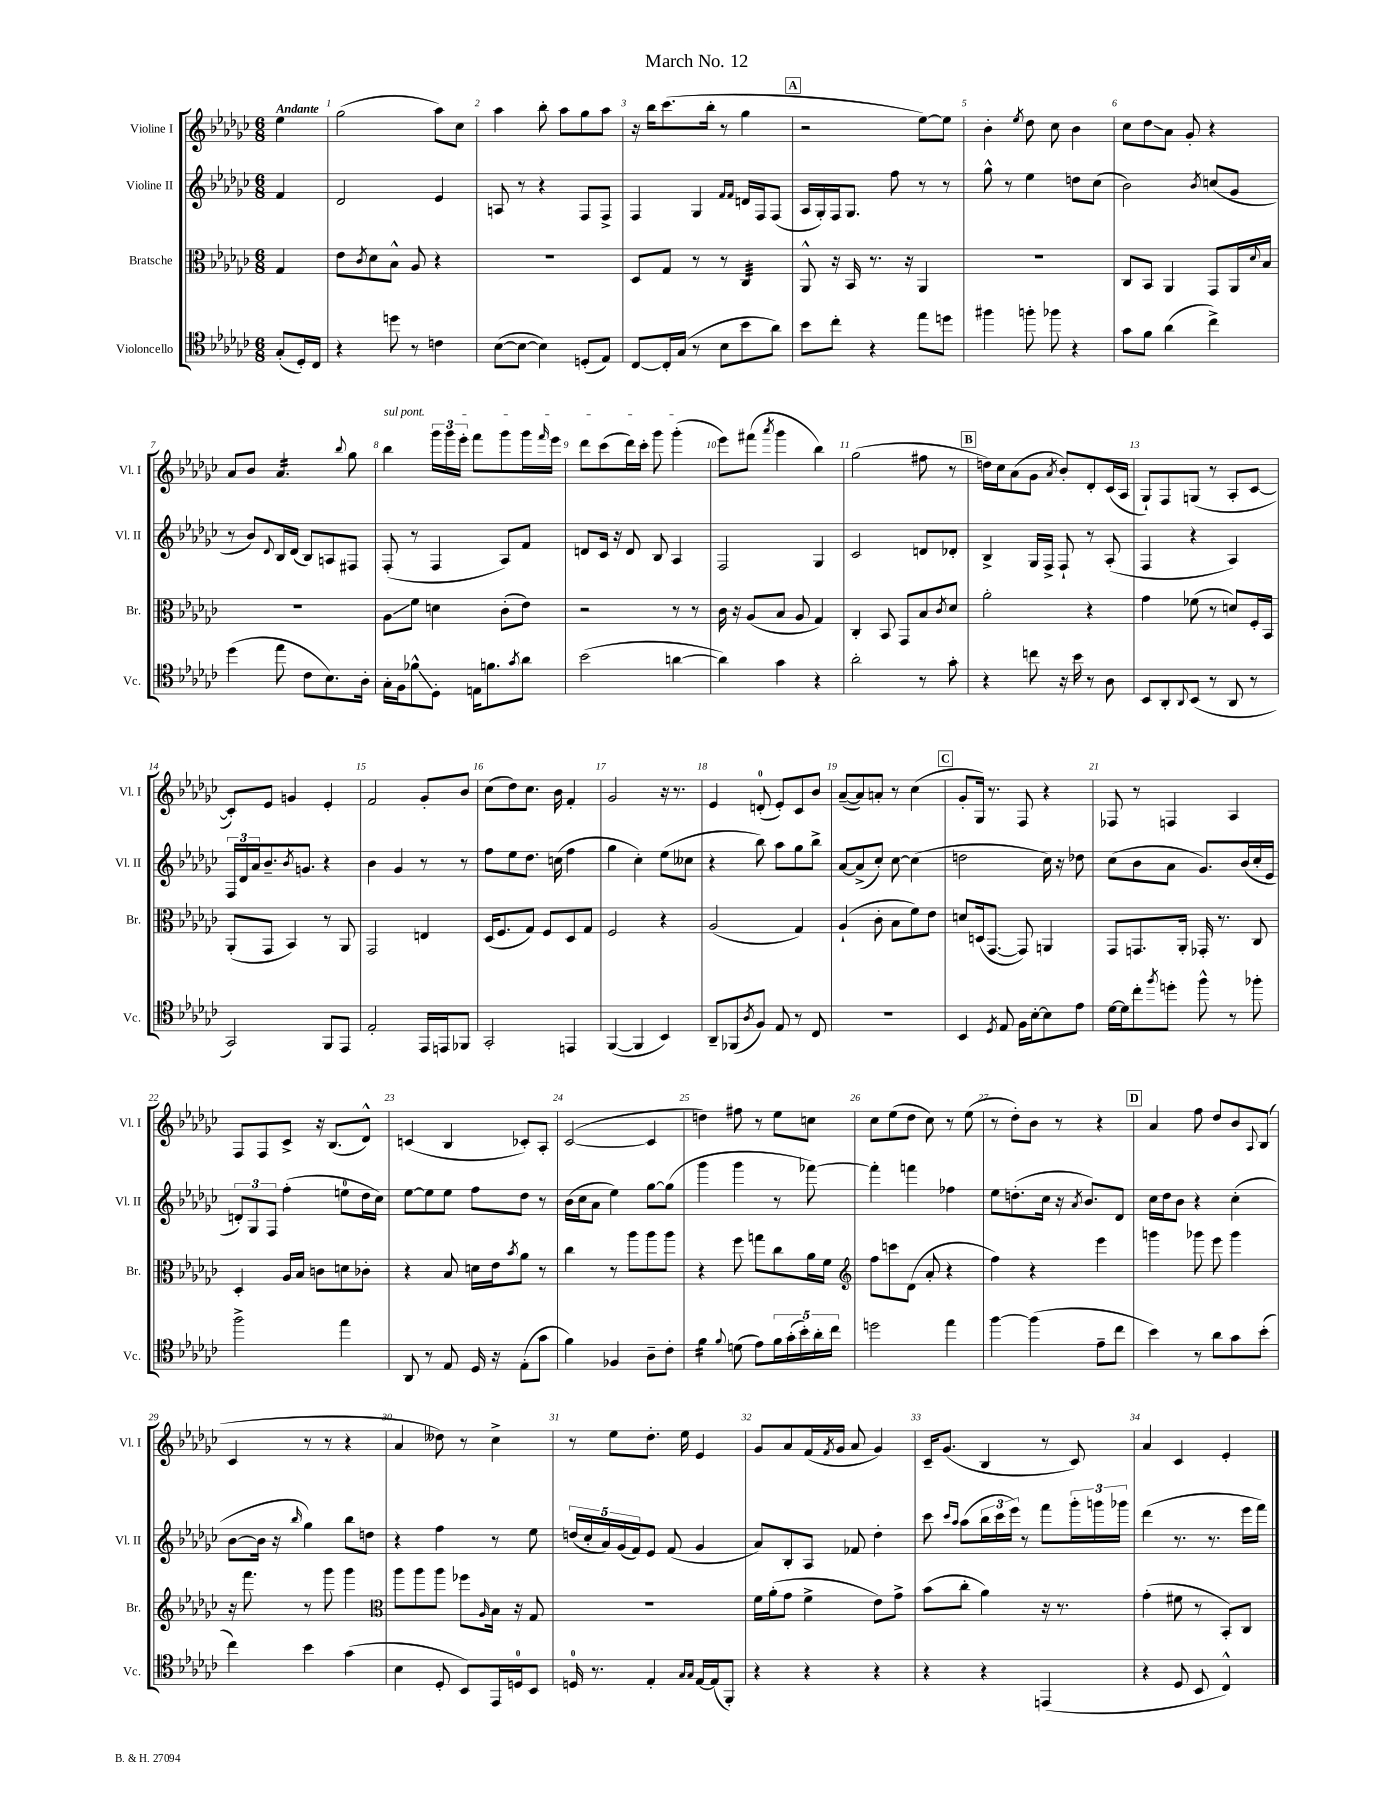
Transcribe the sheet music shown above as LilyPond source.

\header { title = "March No. 12" }
<<
\new StaffGroup <<
\new Staff = "s0" \with { instrumentName = "Violine I" shortInstrumentName = "Vl. I" } {
    \clef treble \key ges \major \numericTimeSignature \time 6/8 \partial 4 \tempo "Andante"
    ees''4 |
    ges''2( aes''8) ces''8 |
    aes''4 bes''8-. aes''8 ges''8 aes''8 |
    r16 bes''16 ces'''8.( bes''16-. r8 ges''4 |
    \mark \markup { \box "A" } r2 ees''8~) ees''8 |
    bes'4-. \acciaccatura { ees''8 } des''8 ces''8 bes'4 |
    ces''8 des''8\glissando aes'8 ges'8-. r4 |
    aes'8 bes'8 aes'4.:16 \appoggiatura { bes''8 } ges''8 |
    \once \override TextSpanner.bound-details.left.text = \markup { \italic "sul pont." } bes''4\startTextSpan \tuplet 3/2 { ges'''16 ges'''16 ees'''16-. } f'''8 ges'''8 ges'''16 \grace { f'''16 } ees'''16 |
    des'''8 ces'''8( des'''16) ces'''16-. ges'''8 ges'''4-.\stopTextSpan( |
    ees'''8) fis'''8( \acciaccatura { aes'''8 } ges'''4 bes''4) |
    ges''2( fis''8 r8 |
    \mark \markup { \box "B" } d''16) ces''16 aes'8( ges'8 \acciaccatura { aes'8 } bes'8-.) des'8-. ces'16( aes16 |
    ges8-!) f8 g8( r8 aes8-. ces'8~ |
    ces'8-.) ees'8 g'4 ees'4-. |
    f'2 ges'8-. bes'8 |
    ces''8( des''8) ces''8. bes'16 f'4-. |
    ges'2 r16 r8. |
    ees'4 d'8-0-.( ees'8-.) ces'8 bes'8 |
    aes'8~--( aes'8) a'8-. r8 ces''4( |
    \mark \markup { \box "C" } ges'8-. ges16) r8. f8 r4 |
    fes8 r8 f4 aes4 |
    f8 f8 ces'8-> r16 bes8.( des'8-^) |
    c'4( bes4 ces'8-.) aes8-. |
    ces'2~( ces'4 |
    d''4) fis''8 r8 ees''8 c''8 |
    ces''8 ees''8( des''8 ces''8) r8 ees''8( |
    r8 des''8-.) bes'8 r8 r4 |
    \mark \markup { \box "D" } aes'4 f''8 des''8 bes'8 \appoggiatura { aes8 } bes8( |
    ces'4 r8 r8 r4 |
    aes'4 deses''8) r8 ces''4-> |
    r8 ees''8 des''8.-. ees''16 ees'4 |
    ges'8 aes'8 f'16( \acciaccatura { f'8 } ges'16 aes'8 ges'4) |
    ces'16-- ges'8.( bes4 r8 ces'8) |
    aes'4 ces'4 ees'4-. \bar "|." |
}
\new Staff = "s1" \with { instrumentName = "Violine II" shortInstrumentName = "Vl. II" } {
    \clef treble \key ges \major \numericTimeSignature \time 6/8 \partial 4
    f'4 |
    des'2 ees'4 |
    a8 r8 r4 f8 f8-> |
    f4 ges4 \grace { f'16 f'16 } d'16 f16 f8( |
    \mark \markup { \box "A" } aes16 ges16-.) f16 ges8. f''8 r8 r8 |
    ges''8-^ r8 ees''4 d''8 ces''8( |
    bes'2) \acciaccatura { bes'8 } c''8( ges'8 |
    r8 bes'8) \appoggiatura { des'8 } bes16 des'16( bes8) a8 fis8 |
    f8-.( r8 f4 aes8) f'8 |
    d'8 ces'16 r16 d'8 bes8 aes4 |
    f2 ges4 |
    ces'2 d'8 des'8-. |
    \mark \markup { \box "B" } bes4-> ges16 f16-> f8-! r8 aes8-.( |
    f4 r4 aes4) |
    \tuplet 3/2 { f16 des'16 aes'16 } bes'8.-- \acciaccatura { bes'8 } g'8. r4 |
    bes'4 ges'4 r8 r8 |
    f''8 ees''8 des''8. c''16( f''4 |
    ges''4 ces''4-.) ees''8( ceses''8 |
    r4 bes''8) aes''8 ges''8 bes''8-> |
    aes'8~ aes'8->( ces''8-.) ces''8~ ces''4( |
    \mark \markup { \box "C" } d''2 ces''16) r16 des''8 |
    ces''8( bes'8 aes'8 ges'8.) bes'16( ces''16-. ees'16 |
    \tuplet 3/2 { d'8-.) ges8 f8 } f''4-.( e''8-0 des''16 ces''16) |
    ees''8~ ees''8 ees''8 f''8 des''8 r8 |
    bes'16( ces''16 aes'8 ees''4) ges''8~ ges''8( |
    ges'''4 ges'''4 r8 fes'''8~) |
    fes'''4-. f'''4 fes''4 |
    ees''8 d''8.-.( ces''16 r16 \acciaccatura { aes'8 } bes'8.) des'8 |
    \mark \markup { \box "D" } ces''16 des''16 bes'8 r4 ces''4-.( |
    bes'8~ bes'16 r16 \grace { bes''16 } ges''4) bes''8 d''8 |
    r4 f''4 r8 ees''8 |
    \tuplet 5/4 { d''16( ces''16-. aes'16) ges'16( f'16) } ees'8 f'8( ges'4 |
    aes'8) bes8-. aes8 fes'8 des''4-. |
    ces'''8 \grace { ces'''16 aes''16 } aes''8( \tuplet 3/2 { bes''16 ces'''16 ees'''16) } r8 f'''8 \tuplet 3/2 { ges'''16-. g'''16 ges'''16 } |
    des'''4( r8. r8. ees'''16 f'''16) \bar "|." |
}
\new Staff = "s2" \with { instrumentName = "Bratsche" shortInstrumentName = "Br." } {
    \clef alto \key ges \major \numericTimeSignature \time 6/8 \partial 4
    ges4 |
    ees'8 \acciaccatura { ces'8 } des'8 bes8-^ aes8 r4 |
    R2. |
    des8 ges8 r8 r8 ces4:32 |
    \mark \markup { \box "A" } aes,8-^ r16 bes,16 r8. r16 aes,4 |
    R2. |
    ces8 bes,8 aes,4 ges,8 aes,16 \appoggiatura { des'8 } bes16 |
    R2. |
    aes8\glissando f'8 d'4 ces'8-.( ees'8) |
    r2 r8 r8 |
    ces'16 r16 aes8( bes8 aes8 ges4) |
    ces4-. bes,8 ges,8 bes8 \acciaccatura { ces'8 } des'8 |
    \mark \markup { \box "B" } aes'2-. r4 |
    ges'4 fes'8( r8 d'8) f16-. bes,16 |
    aes,8-.( ges,8 bes,4) r8 aes,8 |
    ges,2 e4 |
    des16( f8. ges8) f8 des8 ges8 |
    f2 r4 |
    aes2( ges4) |
    aes4-!( ces'8-. bes8 f'8) ees'8 |
    \mark \markup { \box "C" } d'8 d16( ges,8.~ ges,8) a,4 |
    ges,8 g,8. aes,16-. ges,16-. r8. ces8 |
    des4-. aes16 bes16 c'8 d'8 ces'8-. |
    r4 bes8 d'16 ees'16 \acciaccatura { bes'8 } aes'8 r8 |
    ces''4 r8 aes''8 aes''8 aes''8 |
    r4 f''8 g''8 ces''8 aes'16 f'16 |
    \clef treble f''8 c'''8 des'8( aes'8-. r4 |
    f''4) r4 ees'''4 |
    \mark \markup { \box "D" } g'''4 ges'''8 ees'''8 ges'''4 |
    r16 f'''8. r8 ges'''8 ges'''4 |
    \clef alto aes''8 aes''8 aes''8 fes''8 \grace { aes16 } bes16 r16 ges8 |
    R2. |
    f'16 aes'16-.( ges'8 f'4-> ees'8) ges'8-> |
    bes'8( ces''8-. aes'4) r16 r8. |
    ges'4-.( fis'8 r8 bes,8-.) ces8 \bar "|." |
}
\new Staff = "s3" \with { instrumentName = "Violoncello" shortInstrumentName = "Vc." } {
    \clef tenor \key ges \major \numericTimeSignature \time 6/8 \partial 4
    ges8-.( des16-.) ces16 |
    r4 d''8 r8 c'4 |
    bes8~( bes8~ bes4) d8-.( ees8) |
    ces8~ ces16-. ges16( r8 bes8 bes'8 aes'8) |
    \mark \markup { \box "A" } bes'8 ces''8-. r4 ees''8 d''8 |
    fis''4 f''8-. fes''8 r4 |
    ges'8 f'8 aes'4( ces''4->) |
    des''4( ees''8 ces'8 bes8.) aes16-. |
    ges16-. f16 fes'8-^\glissando des8-. e16 f'8. \acciaccatura { ges'8 } aes'8 |
    bes'2( a'4~ |
    a'4) ges'4 r4 |
    aes'2-. r8 ges'8-. |
    \mark \markup { \box "B" } r4 c''8 r16 bes'16 r8 aes8 |
    bes,8 aes,8-. \appoggiatura { aes,8 } bes,8( r8 aes,8 r8 |
    ges,2) f,8 ees,8 |
    ees2-. ees,16 e,16 fes,8 |
    ges,2-. e,4 |
    f,4~( f,4 bes,4) |
    aes,8-- fes,8( \acciaccatura { aes8 } f8) ees8 r8 ces8 |
    R2. |
    \mark \markup { \box "C" } bes,4 \acciaccatura { des8 } ees8 f16 bes16~-. bes8 ees'8 |
    des'16~ des'16 ces''8-. \acciaccatura { f''8 } d''8-. f''8-^ r8 fes''8-. |
    f''2-> ees''4 |
    aes,8 r8 ees8 des16 r16 ees8-.( ges'8 |
    f'4) fes4 aes8-- ces'8-. |
    f'4:16 \appoggiatura { f'8 } d'8( ees'8) \tuplet 5/4 { f'16 ges'16-.( bes'16-.) aes'16-. ces''16 } |
    d''2 ees''4 |
    f''4~ f''4( ees'8-- ces''8 |
    \mark \markup { \box "D" } bes'4) r8 aes'8 ges'8 bes'8-.( |
    ces''4) bes'4 ges'4( |
    bes4 des8-. bes,8) ees,16 d16-0 bes,8 |
    d16-0 r8. ees4-. \grace { ges16 ges16 } ees16~ ees16( f,8-.) |
    r4 r4 r4 |
    r4 r4 e,4( |
    r4 des8 bes,8 ces4-^) \bar "|." |
}
>>
>>
\layout { \context { \Score \override BarNumber.break-visibility = ##(#f #t #t) barNumberVisibility = #all-bar-numbers-visible } }
